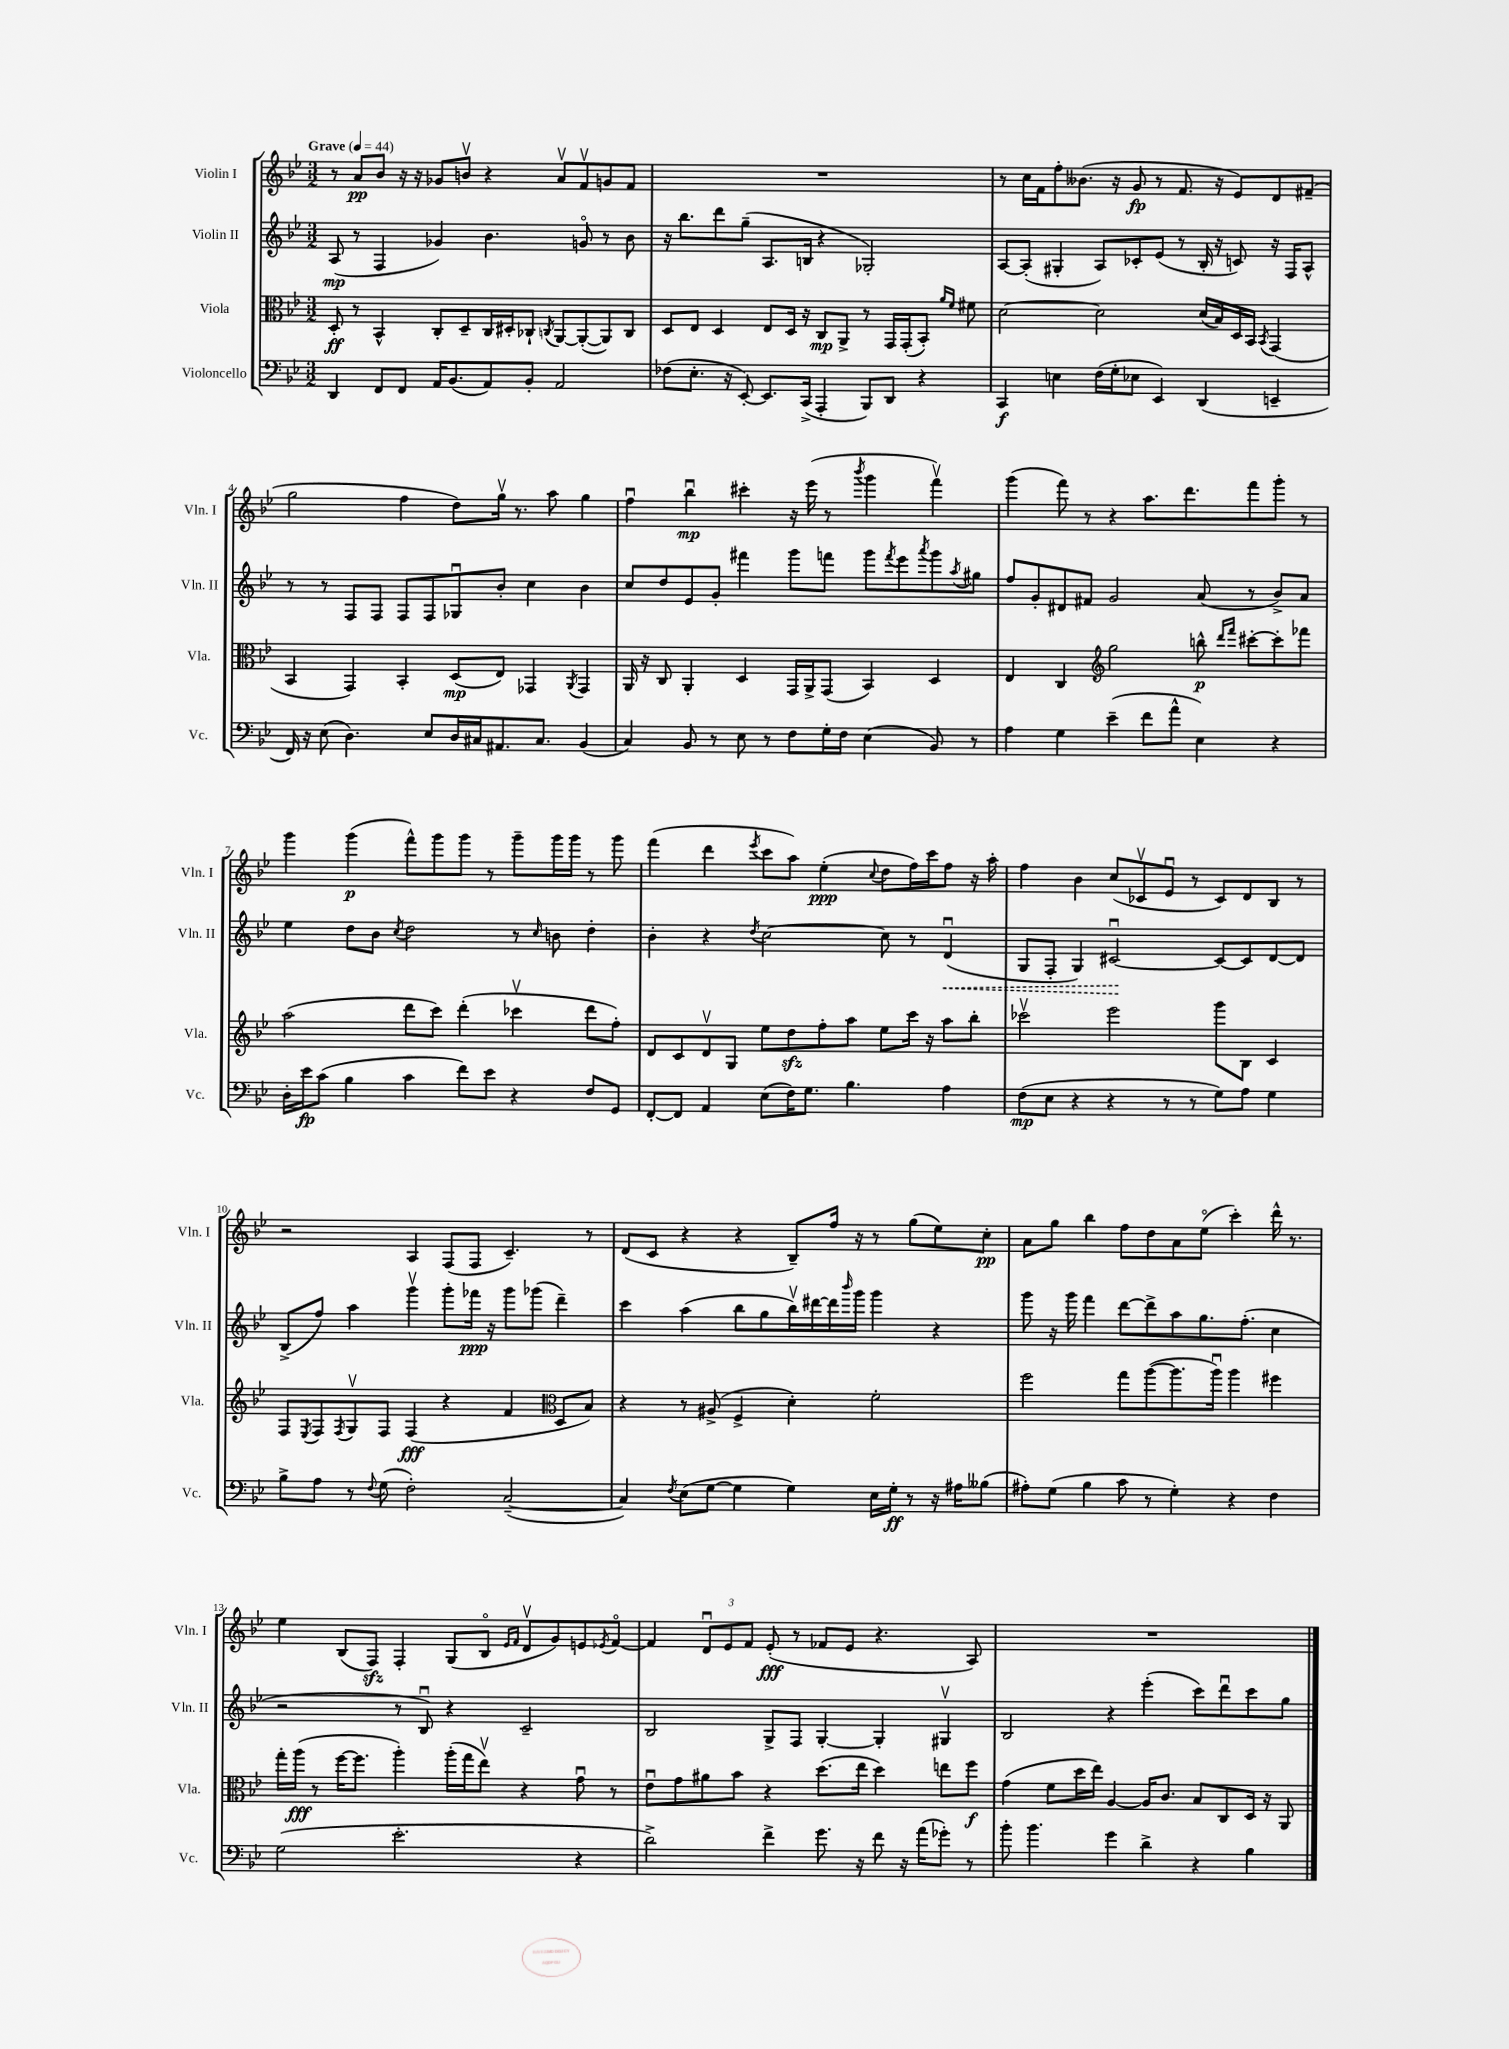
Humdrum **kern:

**kern	**dynam	**kern	**dynam	**kern	**dynam	**kern	**dynam
*part4	*part4	*part3	*part3	*part2	*part2	*part1	*part1
*staff4	*staff4	*staff3	*staff3	*staff2	*staff2	*staff1	*staff1
*I"Violoncello	*	*I"Viola	*	*I"Violin II	*	*I"Violin I	*
*I'Vc.	*	*I'Vla.	*	*I'Vln. II	*	*I'Vln. I	*
*clefF4	*	*clefC3	*	*clefG2	*	*clefG2	*
*k[b-e-]	*	*k[b-e-]	*	*k[b-e-]	*	*k[b-e-]	*
*M3/2	*	*M3/2	*	*M3/2	*	*M3/2	*
*MM44	*	*MM44	*	*MM44	*	*MM44	*
=1	=1	=1	=1	=1	=1	=1	=1
!	!	!	!	!	!	!LO:TX:a:B:t=Grave	!
4DD/	.	8D'/	ff	(8A/	mp	8r	.
.	.	8r	.	8r	.	8a/L	pp
8FF/L	.	4BB-^^/	.	4F/	.	8b-/J	.
8FF/J	.	.	.	.	.	16r	.
.	.	.	.	.	.	16r	.
16AA/KL	.	8C'/L	.	4g-X/)	.	8g-X/L	.
(8.BB-/	.	.	.	.	.	.	.
.	.	8D~/	.	.	.	8bnv/J	.
8AA/)	.	16C/L	.	4.b-\	.	4r	.
.	.	16D#X'/J	.	.	.	.	.
8BB-'/J	.	8C-X`/J	.	.	.	.	.
.	.	8qCn/	.	.	.	.	.
2AA/	.	[8AA/L	.	.	.	8av/L	.
.	.	(8AA'/_	.	8gn/	.	8fv/	.
.	.	8AA/])	.	8r	.	8gn/	.
.	.	8C/J	.	8b-\	.	8f/J	.
=2	=2	=2	=2	=2	=2	=2	=2
(8F-X\L	.	8D/L	.	16r	.	1.r	.
.	.	.	.	8.bb-\L	.	.	.
8.E-'\J	.	8E-/J	.	.	.	.	.
.	.	4D/	.	8ddd\	.	.	.
16r	.	.	.	.	.	.	.
[8EE-'/)	.	.	.	(8gg~\J	.	.	.
8.EE-/L]	.	8E-/L	.	8.A/L	.	.	.
.	.	16D/Jk	.	.	.	.	.
(16CC^/Jk	.	16r	.	16Bn/Jk	.	.	.
4AAA'/	.	8C/L	mp	4r	.	.	.
.	.	8AA^/J	.	.	.	.	.
8BBB-/L)	.	8r	.	2G-X'/)	.	.	.
8DD/J	.	16GG/LL	.	.	.	.	.
.	.	(16GG'/J	.	.	.	.	.
4r	.	8BB-'/J)	.	.	.	.	.
.	.	16qqa/LL	.	.	.	.	.
.	.	16qqf/JJ	.	.	.	.	.
.	.	8f#X\	.	.	.	.	.
=3	=3	=3	=3	=3	=3	=3	=3
4CC/	f	[2d\	.	[8A/L	.	8r	.
.	.	.	.	(8A'/J]	.	16cc\LL	.
.	.	.	.	.	.	16f\J	.
4En\	.	.	.	4G#X'/	.	8ff'\	.
.	.	.	.	.	.	(8.b--X\J	.
(16F\LL	.	2d\]	.	8A/L)	.	.	.
16G'\J	.	.	.	.	.	16r	.
8E-X\J	.	.	.	8c-X'/	.	8g/	fp
4EE-/)	.	.	.	(8e-/J	.	8r	.
.	.	.	.	8r	.	8.f/	.
(4DD/	.	(16d/LL	.	16B-'/	.	.	.
.	.	16B-/)	.	16r	.	16r	.
.	.	16D/	.	8cn/)	.	8e-/L)	.
.	.	16BB-/JJ	.	.	.	.	.
.	.	8qBB-/	.	.	.	.	.
4EEn~/	.	(4GG/	.	16r	.	8d/	.
.	.	.	.	16F/KL	.	.	.
.	.	.	.	8A^^/J	.	(8f#X~/J	.
!!LO:LB:g=z
=4	=4	=4	=4	=4	=4	=4	=4
16FF/)	.	4BB-/	.	8r	.	2gg\	.
16r	.	.	.	.	.	.	.
(8E-\	.	.	.	8r	.	.	.
4.D\)	.	4GG/)	.	8F/L	.	.	.
.	.	.	.	8F/J	.	.	.
.	.	4BB-'/	.	8F/L	.	4ff\	.
8E-/L	.	.	.	8F/	.	.	.
16D/L	.	(8D/L	mp	8G-Xu/	.	8dd\L)	.
16C#X/J	.	.	.	.	.	.	.
8.AA#X/	.	8E-/J)	.	8b-'/J	.	16ggv\Jk	.
.	.	.	.	.	.	8.r	.
.	.	4GG-X/	.	4cc\	.	.	.
8.C#/J	.	.	.	.	.	.	.
.	.	.	.	.	.	8aa\	.
.	.	8qAA/	.	.	.	.	.
(4BB-/	.	4GG-/	.	4b-\	.	4gg\	.
=5	=5	=5	=5	=5	=5	=5	=5
4C/)	.	16AA/	.	8cc/L	.	4ffu\	.
.	.	16r	.	.	.	.	.
.	.	8C/	.	8dd/	.	.	.
8BB-/	.	4AA'/	.	8e-/	.	4bb-u\	mp
8r	.	.	.	8g'/J	.	.	.
8E-\	.	4D/	.	4fff#X\	.	4ccc#X'\	.
8r	.	.	.	.	.	.	.
8F\L	.	16GG/LL	.	8ggg\L	.	16r	.
.	.	16AA^/J	.	.	.	(16eee-\	.
16G'\L	.	(8GG/J	.	8fffn\J	.	8r	.
16F\JJ	.	.	.	.	.	.	.
.	.	.	.	.	.	8qbbb-/	.
(4E-\	.	4BB-/)	.	8ggg\L	.	4ggg\	.
.	.	.	.	8qfff/	.	.	.
.	.	.	.	8eee-\	.	.	.
.	.	.	.	8qaaa/	.	.	.
8BB-/)	.	4D/	.	8ggg\	.	4fffv\)	.
.	.	.	.	8qaa/	.	.	.
8r	.	.	.	8gg#X\J	.	.	.
=6	=6	=6	=6	=6	=6	=6	=6
4A\	.	4E-/	.	8ff/L	.	(4ggg\	.
.	.	.	.	8g'/	.	.	.
4G\	.	4C/	.	8d#X/	.	8fff\)	.
.	.	.	.	8f#X/J	.	8r	.
*	*	*clefG2	*	*	*	*	*
(4e-~\	.	2gg\	.	2g/	.	4r	.
8f\L	.	.	.	.	.	8.aa\L	.
8a^^\J	.	.	.	.	.	.	.
.	.	.	.	.	.	8.ddd\	.
4E-\)	.	8bbn^^\	p	(8a/	.	.	.
.	.	16qqddd/LL	.	.	.	.	.
.	.	16qqfff/JJ	.	.	.	.	.
.	.	[8ccc#X'\L	.	8r	.	8fff\	.
4r	.	8ccc#'\]	.	8b-^/L)	.	8ggg'\J	.
.	.	8fff-X\J	.	8a/J	.	8r	.
!!LO:LB:g=z
=7	=7	=7	=7	=7	=7	=7	=7
16D'\LL	.	(2aa\	.	4ee-\	.	4ggg\	.
16e-\J	fp	.	.	.	.	.	.
(8c\J	.	.	.	.	.	.	.
4B-\	.	.	.	8dd\L	.	(4ggg\	p
.	.	.	.	8b-\J	.	.	.
.	.	.	.	8qcc/	.	.	.
4c\	.	8ddd\L	.	2dd\	.	8fff^^\L)	.
.	.	8ccc\J)	.	.	.	8ggg\	.
8f\L)	.	(4ddd'\	.	.	.	8ggg\J	.
8e-\J	.	.	.	.	.	8r	.
4r	.	4ccc-Xv\	.	8r	.	8ggg~\L	.
.	.	.	.	16qqcc/	.	.	.
.	.	.	.	8bn\	.	16ggg\L	.
.	.	.	.	.	.	16ggg\JJ	.
8F/L	.	8ddd\L	.	4dd'\	.	8r	.
8GG/J	.	8ff'\J)	.	.	.	8ggg\	.
=8	=8	=8	=8	=8	=8	=8	=8
[8FF'/L	.	8d/L	.	4b-'\	.	(4fff\	.
8FF/J]	.	8c/	.	.	.	.	.
4AA/	.	8dv/	.	4r	.	4ddd\	.
.	.	8G/J	.	.	.	.	.
.	.	.	.	8qdd/	.	8qeee-/	.
(8E-\L	.	8ee-\L	.	[2cc\	.	8ccc\L	.
16F\K)	.	8ddzz\	.	.	.	8aa\J)	.
8.G\J	.	.	.	.	.	.	.
.	.	8ff'\	.	.	.	(4ee-'\	ppp
4.B-\	.	8aa\J	.	.	.	.	.
.	.	.	.	.	.	8qqcc/	.
.	.	8ee-\L	.	8cc\]	.	8dd\L	.
.	.	16ccc\Jk	.	8r	.	16ff\L)	.
.	.	16r	.	.	.	16ccc\J	.
!	!	!	!	!	!LO:HP:b	!	!
4A\	.	8aa\L	.	(4du/	<	8ff\J	.
.	.	8bb-'\J	.	.	.	16r	.
.	.	.	.	.	.	16aa'\	.
=9	=9	=9	=9	=9	=9	=9	=9
(8F\L	mp	2ccc-Xv\	.	8G/L	.	4ff\	.
8E-\J	.	.	.	8F'/J	.	.	.
4r	.	.	.	4G/)	.	4b-\	.
4r	.	2eee-\	.	[2c#Xu/	.	(8cc/L	.
.	.	.	.	.	.	8c-Xv/	.
8r	.	.	.	.	.	8e-u/J	.
8r	.	.	.	.	.	8r	.
8G\L)	.	8ggg\L	.	8c#/L_	[	8c-/L)	.
8A\J	.	8B-\J	.	8c#/]	.	8d/	.
4G\	.	4c/	.	[8d/	.	8B-/J	.
.	.	.	.	8d/J]	.	8r	.
!!LO:LB:g=z
=10	=10	=10	=10	=10	=10	=10	=10
8B-^\L	.	8F/L	.	(8B-^/L	.	2r	.
.	.	8qE-/	.	.	.	.	.
8A\J	.	8F/	.	8ff/J)	.	.	.
.	.	8qF/	.	.	.	.	.
8r	.	8Gv/	.	4aa\	.	.	.
8qqF/	.	.	.	.	.	.	.
(8G\	.	8F/J	.	.	.	.	.
2F'\)	.	(4F/	fff	4gggv\	.	4A/	.
.	.	4r	.	8ggg'\L	.	(8F/L	.
.	.	.	.	16fff-X\Jk	ppp	8F/J	.
.	.	.	.	16r	.	.	.
([2C~/	.	4f/	.	8ggg\L	.	4.c~/)	.
.	.	.	.	(8ggg-X\J	.	.	.
*	*	*clefC3	*	*	*	*	*
.	.	8D/L	.	4ddd~\)	.	.	.
.	.	8B-/J)	.	.	.	8r	.
=11	=11	=11	=11	=11	=11	=11	=11
4C/])	.	4r	.	4ccc\	.	(8d/L	.
.	.	.	.	.	.	8c/J	.
8qF/	.	.	.	.	.	.	.
(8E-\L	.	8r	.	(4aa\	.	4r	.
[8G\J	.	(8A#X^/	.	.	.	.	.
4G\]	.	4F^/	.	8bb-\L	.	4r	.
.	.	.	.	8gg\	.	.	.
4G\)	.	4d'\)	.	16bb-v\L)	.	8B-~/L)	.
.	.	.	.	[16ddd#X\	.	.	.
.	.	.	.	16ddd#\]	.	16ff/Jk	.
.	.	.	.	16qqbbb-/	.	.	.
.	.	.	.	16ggg\JJ	.	16r	.
16E-\LL	.	2f'\	.	4ggg\	.	8r	.
16G'\JJ	ff	.	.	.	.	.	.
8r	.	.	.	.	.	(8gg\L	.
16r	.	.	.	4r	.	8ee-\)	.
16A#X\KL	.	.	.	.	.	.	.
(8B--X\J	.	.	.	.	.	8cc'\J	pp
=12	=12	=12	=12	=12	=12	=12	=12
8A#X'\L)	.	2ff\	.	8ggg\	.	8a\L	.
(8G\J	.	.	.	16r	.	8gg\J	.
.	.	.	.	16ggg\	.	.	.
4B-\	.	.	.	4fff\	.	4bb-\	.
8c\	.	8gg\L	.	[8ddd\L	.	8ff\L	.
8r	.	([8aa\	.	8ddd^\]	.	8dd\	.
4G'\)	.	8.aa\]	.	8aa\	.	8a\	.
.	.	.	.	8.gg\	.	(8ee-\J	.
.	.	16aau\Jk)	.	.	.	.	.
4r	.	4aa\	.	.	.	4ccc'\)	.
.	.	.	.	(8.ff'\J	.	.	.
4F\	.	4ff#X\	.	4cc\	.	16ddd^^\	.
.	.	.	.	.	.	8.r	.
!!LO:LB:g=z
=13	=13	=13	=13	=13	=13	=13	=13
(2G\	.	16gg'\LL	.	2r	.	4ee-\	.
.	.	(16aa\JJ	fff	.	.	.	.
.	.	8r	.	.	.	.	.
.	.	[16ff\KL	.	.	.	(8B-/L	.
.	.	8.ff\J]	.	.	.	.	.
.	.	.	.	.	.	8Fzz/J)	.
2.e-'\	.	4aa'\)	.	8r	.	4F'/	.
.	.	.	.	8B-u/)	.	.	.
.	.	(16aa'\LL	.	4r	.	(8G/L	.
.	.	16gg\J	.	.	.	.	.
.	.	8ee-v\J)	.	.	.	8B-/J	.
.	.	.	.	.	.	16qqe-/LL	.
.	.	.	.	.	.	16qqf/JJ	.
.	.	4r	.	2c~/	.	8dv/L	.
.	.	.	.	.	.	8g/)	.
4r	.	8gu\	.	.	.	8en/	.
.	.	.	.	.	.	8qe-X/	.
.	.	8r	.	.	.	[8f/J	.
=14	=14	=14	=14	=14	=14	=14	=14
2d^\)	.	8e-u\L	.	2B-/	.	4f/]	.
.	.	8g\	.	.	.	.	.
.	.	8a#X\	.	.	.	12du/L	.
.	.	.	.	.	.	12e-/	.
.	.	8b-\J	.	.	.	.	.
.	.	.	.	.	.	12f/J	.
4f^\	.	4r	.	8G^/L	.	(8e-'/	fff
.	.	.	.	8F/J	.	8r	.
8.g\	.	(8.dd\L	.	[4G'/	.	8f-X/L	.
.	.	.	.	.	.	8e-/J	.
16r	.	16ee-\Jk	.	.	.	.	.
8f\	.	4dd\)	.	4G'/]	.	4.r	.
16r	.	.	.	.	.	.	.
(16a\KL	.	.	.	.	.	.	.
8g-X'\J)	.	8een\L	.	4G#Xv/	.	.	.
8r	.	8ff\J	f	.	.	8A/)	.
=15	=15	=15	=15	=15	=15	=15	=15
8b-'\	.	(4g\	.	2B-/	.	1.r	.
4.b-\	.	.	.	.	.	.	.
.	.	8f\L	.	.	.	.	.
.	.	16dd\L	.	.	.	.	.
.	.	16ee-\JJ)	.	.	.	.	.
4g\	.	[4A/	.	4r	.	.	.
4d^\	.	16A/KL]	.	(4eee-'\	.	.	.
.	.	8.c/J	.	.	.	.	.
4r	.	8B-/L	.	8ccc\L)	.	.	.
.	.	8C/	.	8dddu\	.	.	.
4B-\	.	16D/Jk	.	8ccc\	.	.	.
.	.	16r	.	.	.	.	.
.	.	8AA/	.	8gg\J	.	.	.
==	==	==	==	==	==	==	==
*-	*-	*-	*-	*-	*-	*-	*-
